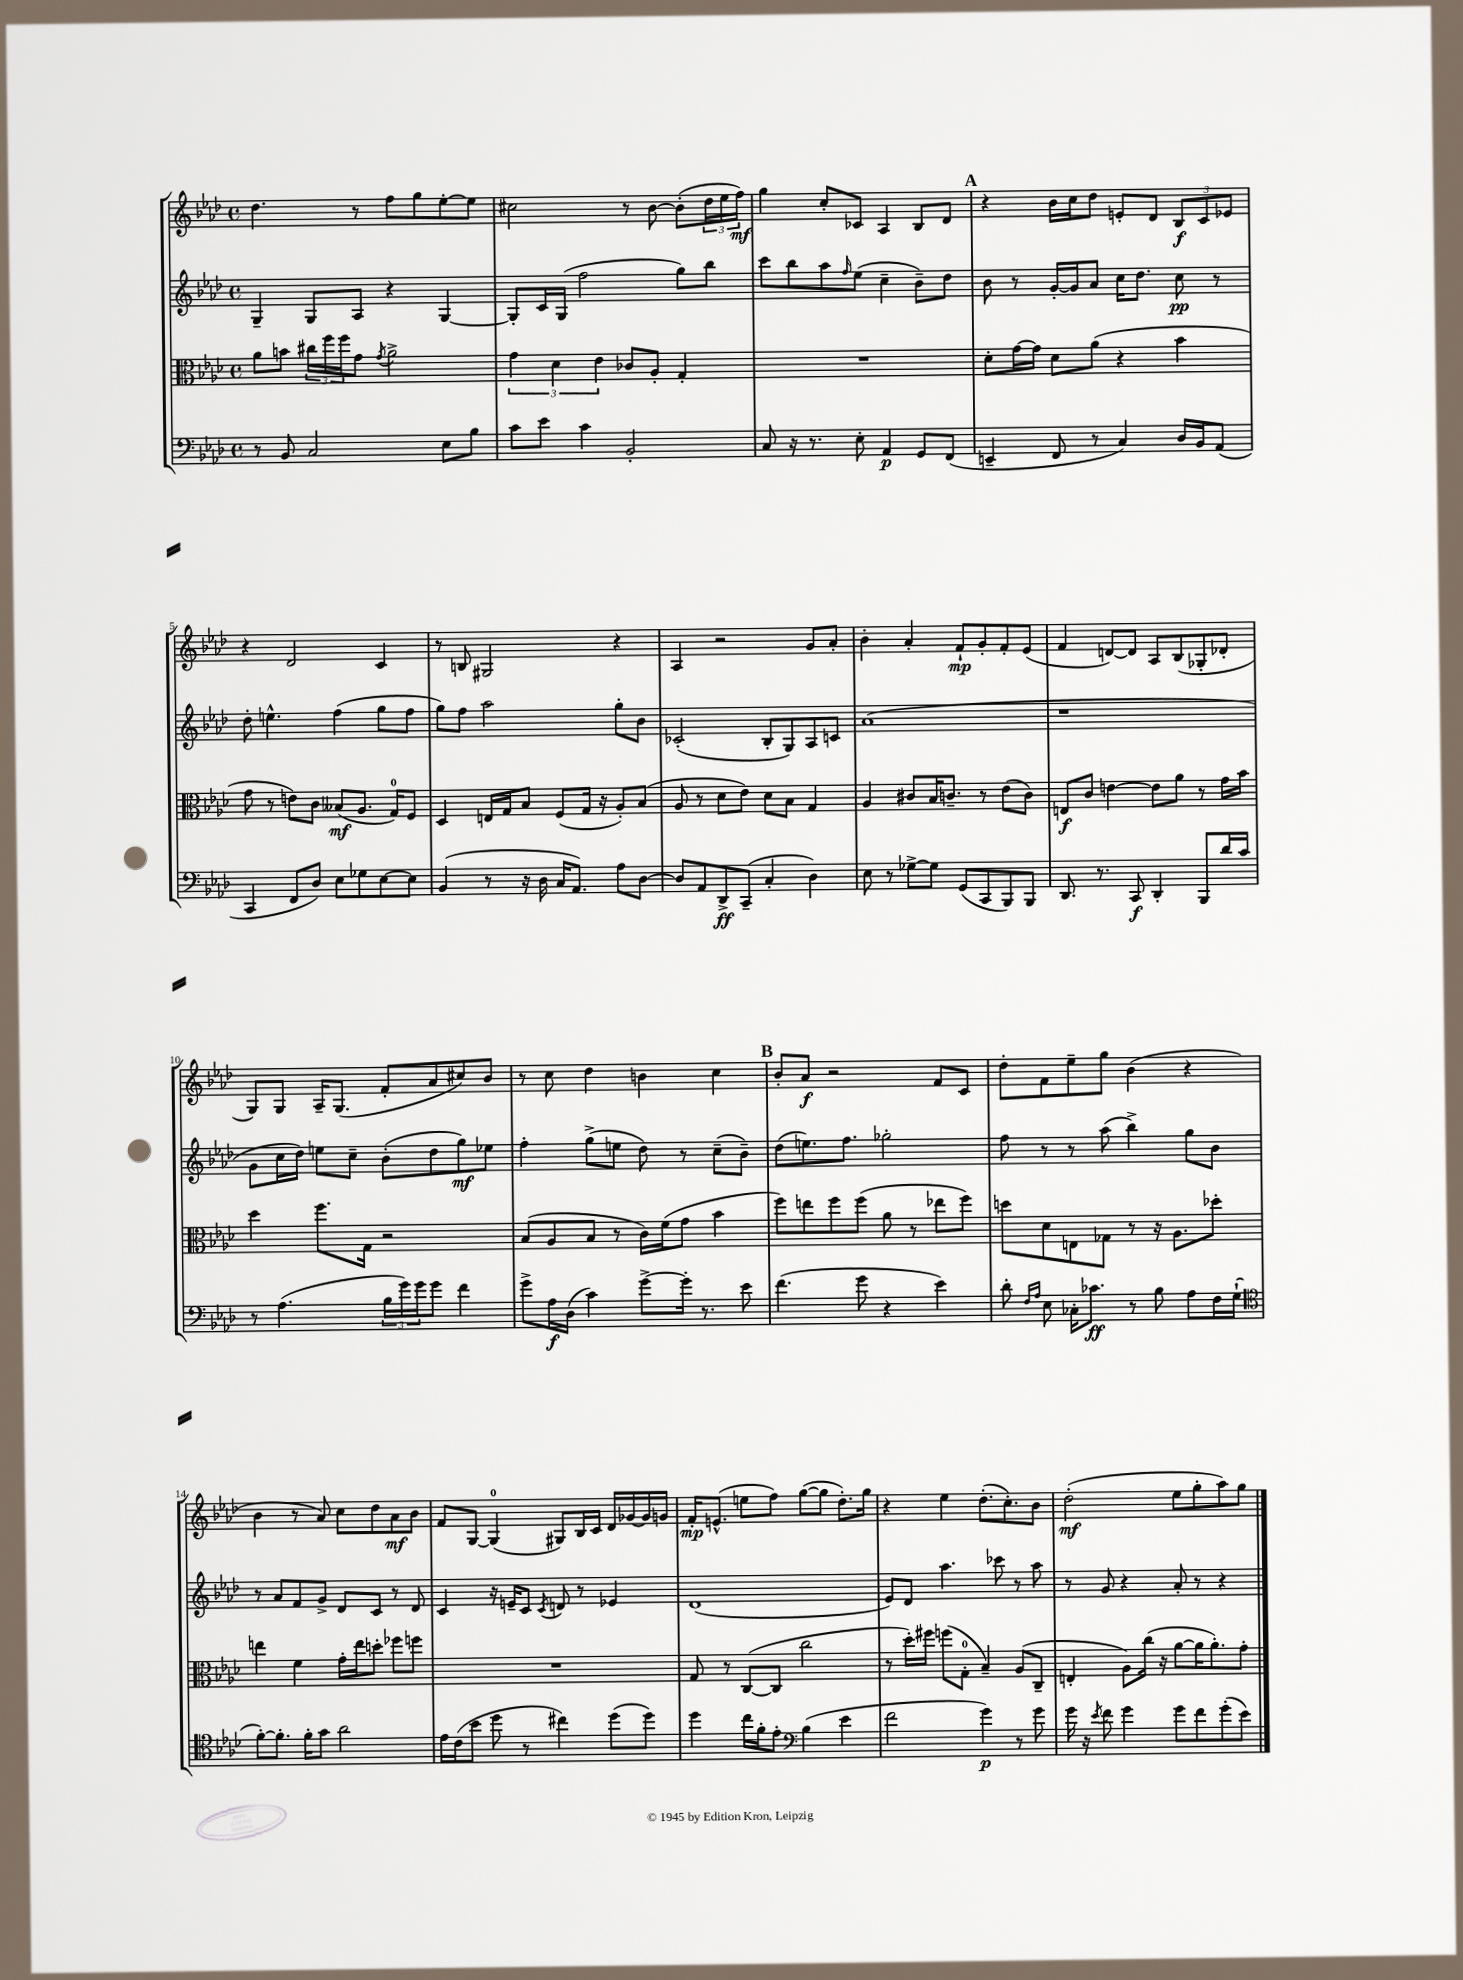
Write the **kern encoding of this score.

**kern	**kern	**kern	**kern
*staff4	*staff3	*staff2	*staff1
*clefF4	*clefC3	*clefG2	*clefG2
*k[b-e-a-d-]	*k[b-e-a-d-]	*k[b-e-a-d-]	*k[b-e-a-d-]
*M4/4	*M4/4	*M4/4	*M4/4
*met(c)	*met(c)	*met(c)	*met(c)
8r	8a-\L	4G~/	4.dd-\
8BB-/	8b\J	.	.
2C/	24cc#\LL	8G/L	.
.	24ff\	.	.
.	24ff\J	.	.
.	8g\J	8A-/J	8r
.	8qg/	.	.
.	2a-^\	4r	8ff\L
.	.	.	8gg\
8E-\L	.	[4G/	[8ee-'\
8B-\J	.	.	8ee-\]J
=	=	=	=
8c\L	6g\	8G'/]L	2cc#\
8e-\J	.	16c/L	.
.	6d-\	.	.
.	.	(16G/JJ	.
4c\	.	2ff\	.
.	6e-\	.	.
2BB-'/	8c-/L	.	8r
.	8A-'/J	.	[8b-\
.	4G'/	8gg\L)	(8b-'\]L
.	.	8bb-\J	24dd-\L
.	.	.	24ee-\
.	.	.	24ff\JJ)
=	=	=	=
8C/	1r	8ccc\L	4gg\
16r	.	8bb-\	.
8.r	.	.	.
.	.	8aa-\	8cc'/L
.	.	16qqff/	.
8E-'\	.	(8ee-\J	8c-/J
4AA-/	.	4cc~\	4A-/
8GG/L	.	8b-~\L)	8B-/L
(8FF/J	.	8dd-\J	8d-/J
=	=	=	=
4EE~/	8d-'\L	8b-\	4r
.	[16g\L	8r	.
.	16g\]JJ	.	.
8FF/	8d-\L	[16g'/LL	16b-\LL
.	.	16g/]J	16cc\J
8r	(8a-\J	8a-/J	8dd-\J
4C/)	4r	16cc\LK	8e'/L
.	.	8.dd-\J	.
.	.	.	8d-/J
16D-/LL	4b-\	8cc\	12B-/L
16BB-/J	.	.	.
.	.	.	12c/
(8AA-/J	.	8r	.
.	.	.	12e-/J
=	=	=	=
4CC/	8g\	8dd-'\	4r
.	8r	4.ee^^\	.
8FF/L	8e\L)	.	2d-/
8D-/J)	8c\J	.	.
8E-\L	(8B--/L	(4ff\	.
8G-\	8.A-/J	.	.
[8E-\	.	8gg\L	4c/
.	16G/LK)	.	.
8E-\]J	8F/J	8ff\J	.
=	=	=	=
(4BB-/	4D-/	8gg\L)	8r
.	.	8ff\J	8B/
8r	16E/LL	2aa-\	2G#/
.	16G/J	.	.
16r	8B-/J	.	.
16D-\	.	.	.
16C/LK	(8F/L	.	.
8.AA-/J)	.	.	.
.	16G/Jk	.	.
.	16r	.	.
8A-\L	8A-'/L)	8gg'\L	4r
[8D-\J	(8B-/J	8b-\J	.
=	=	=	=
8D-/]L	8A-/	(2c-'/	4A-/
8AA-/	8r	.	.
8DD-^/	8d-\L	.	2r
(8CC~/J	8e-\J)	.	.
4C'/	8d-\L	8B-'/L	.
.	8B-\J	8G/)	.
4D-\)	4G/	8A-/	8g/L
.	.	8c/J	8a-'/J
=	=	=	=
8E-\	4A-/	(1a-	4b-'\
8r	.	.	.
[8G-^\L	8c#/L	.	4a-'/
8G-\]J	16B-/K	.	.
.	8.c~/J	.	.
(8GG/L	.	.	8f`/L
8CC/	8r	.	8g'/
8BBB-/)	(8e-\L	.	8f'/
8BBB-/J	8c\J)	.	(8e-/J
=	=	=	=
8.DD-/	8E/L	1r	4f/
.	8c/J	.	.
8.r	.	.	.
.	[4e\	.	[8d/L)
8CC/	.	.	8d/]J
4DD-'/	8e\]L	.	8A-/L
.	8a-\J	.	(8B-/
8BBB-/L	8r	.	8G-'/
16d-/L	16g\LL	.	8d-'/J
16c/JJ	16b-\JJ	.	.
=	=	=	=
8r	4dd-\	8g\L	8G/L)
(4.A-\	.	16cc\L	8G/J
.	.	16dd-\JJ)	.
.	8.ff\L	8ee\L	16A-~/LK
.	.	.	(8.G/J
.	.	8cc~\J	.
.	16G\Jk	.	.
24B-\LL	2r	(8b-'\L	8f'/L
24g\)	.	.	.
24g\J	.	.	.
8g\J	.	8dd-\	8a-/
4f\	.	8gg\)	8cc#/)
.	.	8ee-\J	8b-/J
=	=	=	=
8g^\L	(8B-/L	4ff'\	8r
16A-\L	8A-/	.	8cc\
(16D-\JJ	.	.	.
4c\)	8B-/J	(8gg^\L	4dd-\
.	8r	8ee\J	.
[8g^\L	16c\LL)	8dd-\)	4b\
.	(16f\J	.	.
16g'\]Jk	8g\J	8r	.
8.r	.	.	.
.	4b-\	(8cc~\L	4cc\
8e-\	.	8b-~\J)	.
=	=	=	=
(4.f\	8ff\L)	(8dd-\L	8b-'/L
.	8ee\	8.ee\)	8a-/J
.	8ff\	.	2r
.	.	8.ff\J	.
8g\	(8ff\J	.	.
4r	8a-\	2gg-'\	.
.	8r	.	.
4e-\)	8ee-\L	.	8f/L
.	8ff\J)	.	8c/J
=	=	=	=
8d-'\	8dd\L	8ff\	8dd-'\L
16qqF/LL	.	.	.
16qqA-/JJ	.	.	.
8E-\	8d-\	8r	8f\
16C-'\LK	8E\	8r	8ee-~\
8.c-\J	.	.	.
.	8G-\J	(8aa-\	8gg\J
8r	8r	4bb-^\)	(4b-\
8B-\	16r	.	.
.	8.A-\L	.	.
8A-\L	.	8gg\L	4r
16F\L	8dd-'\J	8b-\J	.
(16G`\JJ	.	.	.
=	=	=	=
*clefC4	*	*	*
[8f'\L)	4ee\	8r	4b-\
8.f'\]J	.	8a-/L	.
.	4f\	8f/	8r
16f'\LK	.	.	.
8g\J	.	8g^/J	8a-/)
2a-\	16g'\LL	8d-/L	8cc\L
.	16ee\J	.	.
.	8dd'\J	8c/J	8dd-\
.	8ff-\L	8r	8a-\
.	8ff\J	8d-/	8b-\J
=	=	=	=
16e-\LL	1r	4c/	8f/L
(16c\J	.	.	.
8b-\J	.	.	[8G/J
8dd-\	.	16r	(4G/]
.	.	16e~/LK	.
8r	.	8c/J	.
.	.	8qc/	.
4cc#\)	.	8d/	8G#/L)
.	.	8r	16B-/L
.	.	.	16c/JJ
(8dd-\L	.	4e-/	16d-/LL
.	.	.	[16g-/
8dd-\J)	.	.	16g-/]
.	.	.	16g/JJ
=	=	=	=
4dd-\	8G/	(1d-	16f'/LK
.	.	.	(8.e^^/J
.	8r	.	.
16cc\LL	([8C/L	.	8ee\L
16f'\J	.	.	.
8e-'\J	8C/]J	.	8ff\J)
*clefF4	*	*	*
(4B-\	2cc\	.	([8gg\L
.	.	.	8gg\]J
4e-\	.	.	8.dd-'\L)
.	.	.	16gg\Jk
=	=	=	=
2f\	8r	8e-/L)	4r
.	16dd-'\LL)	8d-/J	.
.	16ff#\JJ	.	.
.	(8ff\L	4.aa-\	4ee-\
.	8G'\J	.	.
4g\)	4B-~/)	.	(8.dd-'\L
.	.	8ccc-\	.
.	.	.	8.cc'\)
8r	(8A-/L	8r	.
8g\	8C~/J	8aa-\	8b-\J
=	=	=	=
16g\	4E'/	8r	(2dd-'\
16r	.	.	.
8qe-/	.	.	.
8f\	.	8g/	.
4g\	8A-\L)	4r	.
.	(16cc\Jk	.	.
.	16r	.	.
8g\L	[8a-\L	8a-'/	8ee-\L
8f\	16a-\]K	8r	8gg'\
.	8.a-'\)	.	.
(8g'\	.	4r	8aa-\)
8e-\J)	8g'\J	.	8gg\J
==	==	==	==
*-	*-	*-	*-
